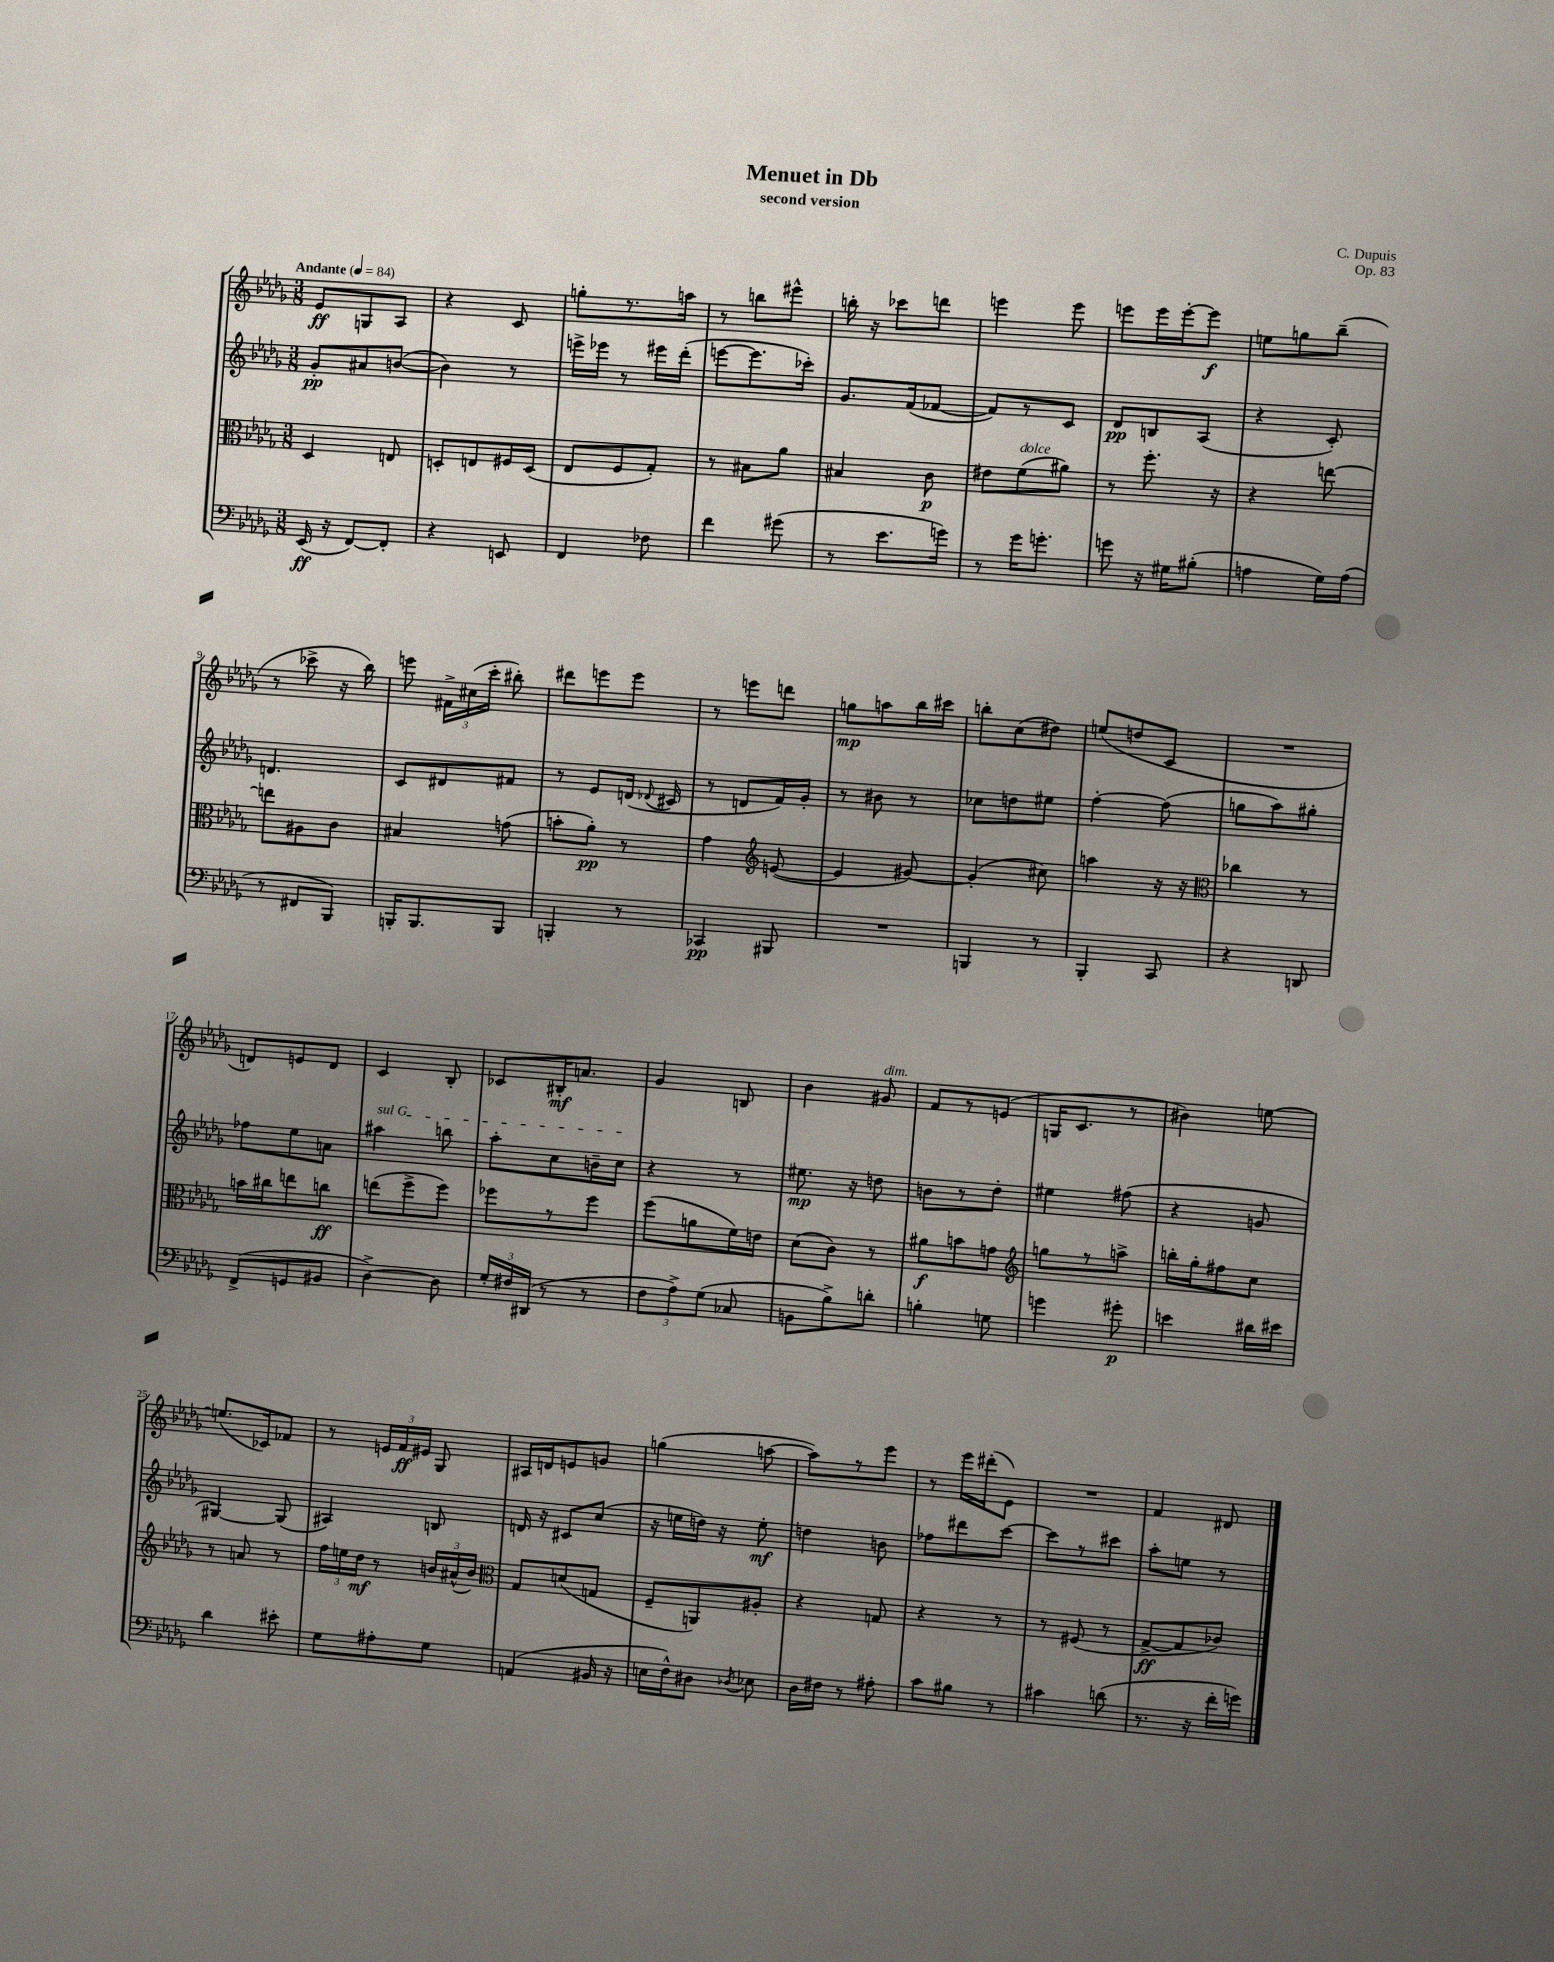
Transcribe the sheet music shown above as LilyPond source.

\header { title = "Menuet in Db" composer = "C. Dupuis" subtitle = "second version" opus = "Op. 83" }
<<
\new StaffGroup <<
\new Staff = "s0" {
    \clef treble \key des \major \numericTimeSignature \time 3/8 \tempo "Andante" 4 = 84
    \autoBeamOff ees'8[\ff g8 aes8] |
    r4 c'8 |
    g''8[-. r8. a''16] |
    r8 b''8[ eis'''8]-^ |
    b''16-. r16 ces'''8[ d'''8] |
    e'''4 e'''8 |
    e'''8[ e'''16 e'''16~-. e'''8]\f |
    e''8[ g''8 bes''8]--( |
    r8 ces'''8-> r16 bes''16) |
    e'''8 \tuplet 3/2 { fis'16[-> cis''16( c'''16]-. } bis''8-.) |
    dis'''8[ e'''8 e'''8] |
    r8 e'''8[ d'''8] |
    g''8[\mp a''8 bes''16 cis'''16] |
    b''8[-. c''8( dis''8]) |
    e''8[( d''8 c'8] |
    R4. |
    d'8[) e'8 d'8] |
    c'4 bes8-. |
    ces'8[ bis16-.\mf a'8.] |
    ges'4 b8 |
    bes'4 gis'8^\markup { \italic "dim." } |
    f'8[ r8 e'8]( |
    g16[ c'8.] r8 |
    bis'4) e''8~ |
    e''8.[( ces'16) fes'8] |
    r8 \tuplet 3/2 { e'16[ f'16\ff eis'16] } ges8 |
    ais16[ d'16 e'8 g'8] |
    g''4( a''8~ |
    a''8[) r8 ees'''8] |
    r8 ees'''16[ dis'''16-.( ees'8]) |
    R4. |
    f'4 dis'8 \bar "|." |
}
\new Staff = "s1" {
    \clef treble \key des \major \numericTimeSignature \time 3/8
    \autoBeamOff ges'8[-.\pp ais'8 b'8]~( |
    b'4) r8 |
    e'''16[-> ees'''16] r8 eis'''16[ des'''16]-.( |
    e'''8[~ e'''8. ces'''16]-.) |
    ges'8.[ f'16( fes'8]~ |
    fes'8[) r8 c'8] |
    des'8[\pp b8 aes8]( |
    r4 c'8-.) |
    d'4. |
    c'8[ dis'8 fis'8] |
    r8 ees'8[ d'16]( \appoggiatura { des'8 } cis'16 |
    r8 d'8[ f'16) ges'16]-. |
    r8 bis'8 r8 |
    ces''8[ d''8 eis''8] |
    f''4~-. f''8( |
    g''8[ aes''8) gis''8]-. |
    fes''8[ ees''8 a'8] |
    \once \override TextSpanner.bound-details.left.text = \markup { \italic "sul G" } ais''4\startTextSpan b''8 |
    aes''8[-. c''8 b'16-- c''16]\stopTextSpan |
    r4 r8 |
    eis''8.\mp r16 d''8 |
    b'8[ r8 des''8]-. |
    eis''4 fis''8( |
    r4 g'8 |
    gis4~) gis8( |
    ais4) b8 |
    d'16 r16 cis'8[ c''8]( |
    r16 e''16[ d''16]) r16 e''8-.\mf |
    d''4 b'8 |
    fes''8[ dis'''8 c'''8]~ |
    c'''8[ r8 cis'''8] |
    aes''8[-. e''8] r8 \bar "|." |
}
\new Staff = "s2" {
    \clef alto \key des \major \numericTimeSignature \time 3/8
    \autoBeamOff des4 e8 |
    d8[-. e8 fis16 d16]( |
    ees8[ f8 ges8]-.) |
    r8 bis8[ aes'8] |
    bis4 c'8\p |
    eis'8[ f'8^\markup { \italic "dolce" }( ais'8]) |
    r8 f''8.-. r16 |
    r4 e''8~ |
    e''8[ ais8 c'8] |
    bis4 g'8( |
    b'8[-. aes'8]-.\pp) r8 |
    ges'4 \clef treble e'8~( |
    e'4 gis'8~) |
    gis'4-.( cis''8) |
    a''4 r16 r16 |
    \clef alto ces''4 r8 |
    b'16[ cis''16 e''8 c''8]\ff |
    e''8[( f''8-> f''8]) |
    fes''8[ r8 fes''8] |
    f''8[( a'8 f'16) e'16] |
    des'8[( c'8]) r8 |
    ais'8[\f b'8 g'8] |
    \clef treble g''8[ r8 a''8]-> |
    b''16[-. ges''16-. fis''8 c''8] |
    r8 a'8 r8 |
    \tuplet 3/2 { f''16[ e''16 des''16]\mf } r8 \tuplet 3/2 { b'16[ ais'16-^( b'16]) } |
    \clef alto ges8[ d'8( g8] |
    f8[-- a,8) ais8]-. |
    r4 g8 |
    r4 r8 |
    r8 fis8( r8 |
    ges8[~->\ff ges8 ces'8]) \bar "|." |
}
\new Staff = "s3" {
    \clef bass \key des \major \numericTimeSignature \time 3/8
    \autoBeamOff ees,16\ff( r16 f,8[~) f,8]-. |
    r4 e,8 |
    f,4 fes8 |
    f'4 gis'8( |
    r8 ees'8.[ g'16]) |
    r8 ges'16[ g'8.]-. |
    g'8 r16 gis16[ bis8]-.( |
    a4 ges16[) a16]( |
    r8 fis,8[ bes,,8]) |
    b,,16[-. b,,8. b,,8] |
    b,,4-. r8 |
    ces,4\pp bis,,8 |
    R4. |
    b,,4 r8 |
    bes,,4-. c,8 |
    r4 d,8 |
    f,8[->( g,8 bis,8] |
    des4~->) des8 |
    \tuplet 3/2 { ges16[-. fis16 dis,16]( } r8 r8 |
    \tuplet 3/2 { f8[ aes8->) ges8]( } ces8 |
    b,8[ bes8->) d'8]-. |
    b4-. g8 |
    g'4 gis'8-.\p |
    e'4 dis'16[ eis'16] |
    des'4 eis'8-. |
    ges8[ ais8-. ges8] |
    a,4( bis,16 r16 |
    e16[ f16-^) dis8] \acciaccatura { des8 } ees8 |
    des16[ fis16] r8 ais8-. |
    c'8[ bis8] r8 |
    cis'4 d'8( |
    r8. r16 f'16[-. g'16]) \bar "|." |
}
>>
>>
